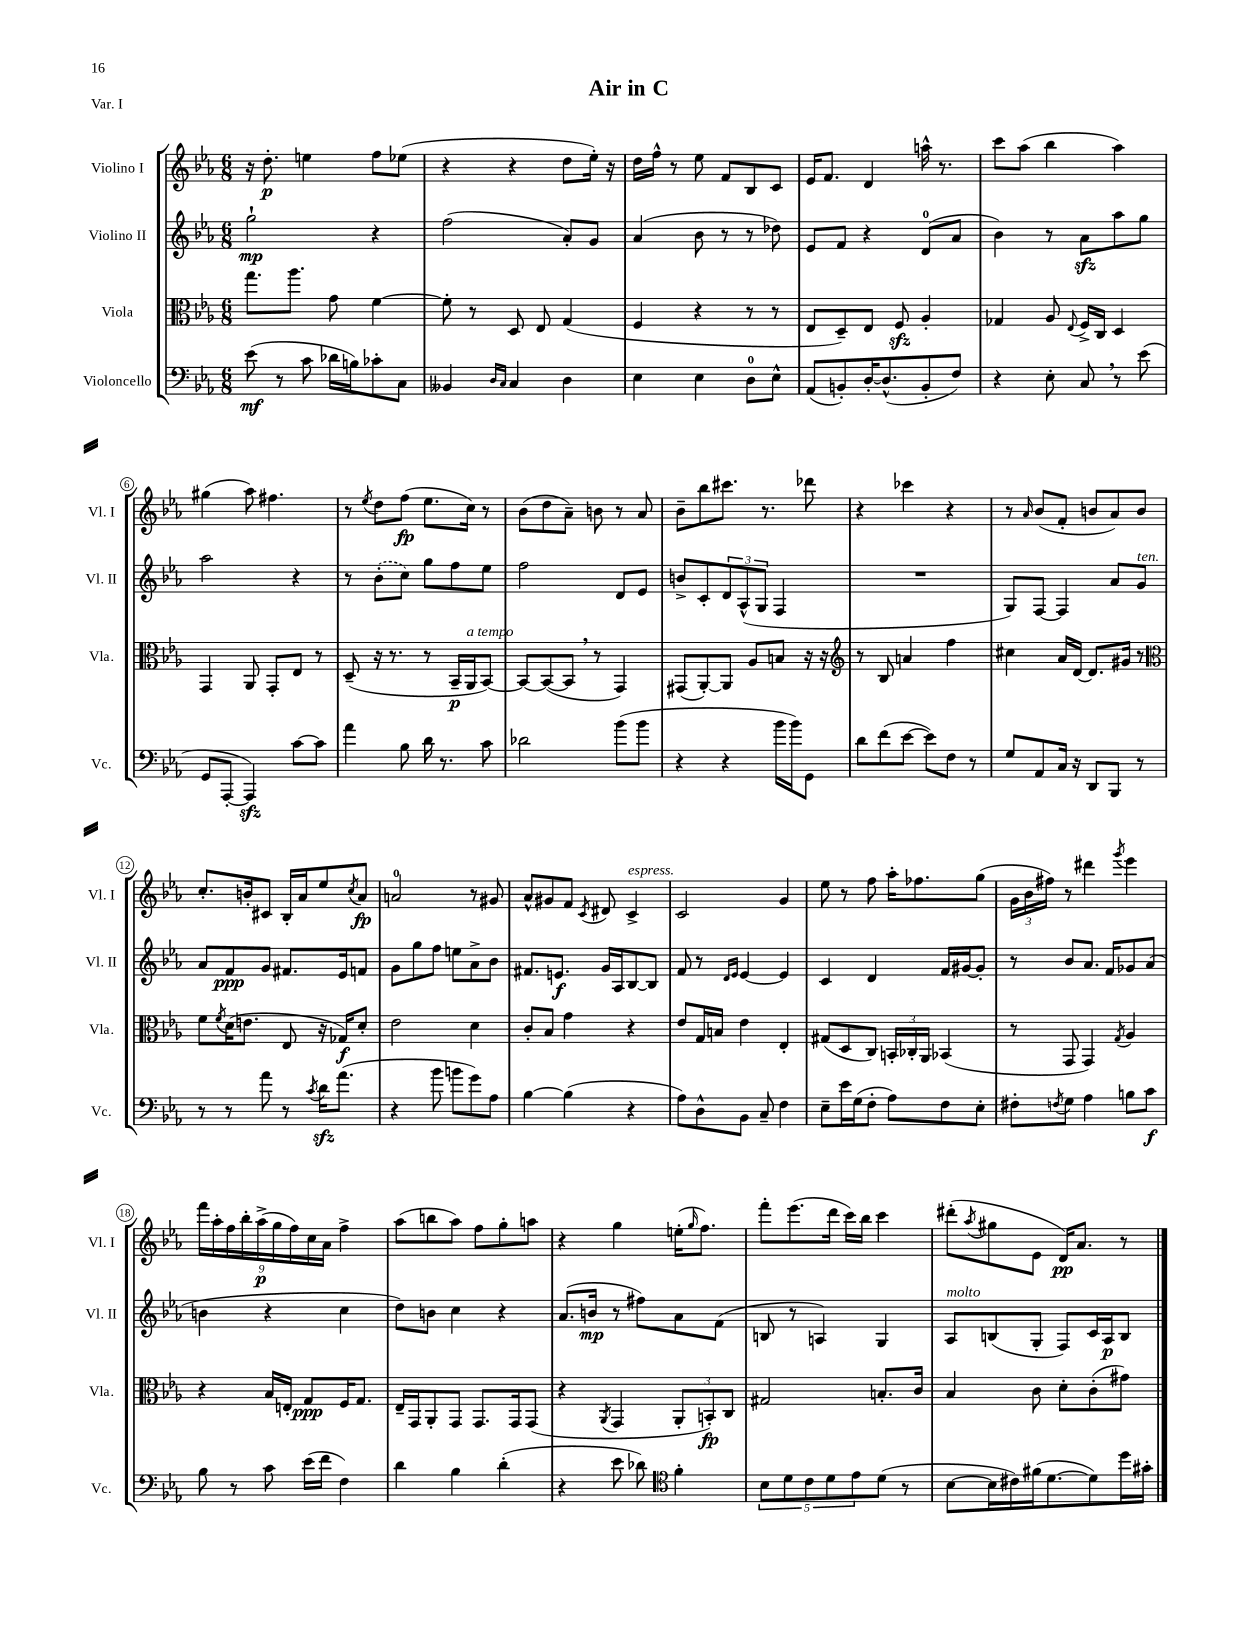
\header { title = "Air in C" piece = "Var. I" }
<<
\new StaffGroup <<
\new Staff = "s0" \with { instrumentName = "Violino I" shortInstrumentName = "Vl. I" } {
    \clef treble \key ees \major \numericTimeSignature \time 6/8
    r16 d''8.-.\p e''4 f''8 ees''8( |
    r4 r4 d''8 ees''16-.) r16 |
    d''16 f''16-^ r8 ees''8 f'8 bes8 c'8 |
    ees'16 f'8. d'4 a''16-^ r8. |
    c'''8 aes''8( bes''4 aes''4) |
    gis''4( aes''8) fis''4. |
    r8 \acciaccatura { ees''8 } d''8 f''8\fp( ees''8. c''16) r8 |
    bes'8( d''8 aes'8--) b'8 r8 aes'8 |
    bes'8-- bes''8 cis'''8. r8. des'''8 |
    r4 ces'''4 r4 |
    r8 \grace { aes'16 } bes'8( f'8-. b'8 aes'8) b'8 |
    c''8.-. b'16-. cis'8 bes16-. aes'16 ees''8 \acciaccatura { c''8 } aes'8\fp |
    a'2-0 r8 gis'8 |
    aes'8-^ gis'8 f'8 \acciaccatura { c'8 } dis'8 c'4->^\markup { \italic "espress." } |
    c'2 g'4 |
    ees''8 r8 f''8 aes''16-. fes''8. g''8( |
    \tuplet 3/2 { g'16 bes'16 fis''16) } r8 dis'''4 \acciaccatura { g'''8 } ees'''4 |
    \tuplet 9/8 { f'''16 aes''16-. f''16 bes''16-. aes''16->\p( g''16 f''16) c''16 aes'16 } f''4-> |
    aes''8( b''8 aes''8) f''8 g''8-. a''8 |
    r4 g''4 e''16-.( \grace { g''16 } f''8.) |
    f'''8-. ees'''8.( d'''16 c'''16) bes''16 c'''4 |
    dis'''8-.( \acciaccatura { aes''8 } gis''8 ees'8 d'16\pp) aes'8. r8 \bar "|." |
}
\new Staff = "s1" \with { instrumentName = "Violino II" shortInstrumentName = "Vl. II" } {
    \clef treble \key ees \major \numericTimeSignature \time 6/8
    g''2-!\mp r4 |
    f''2( aes'8-.) g'8 |
    aes'4( bes'8 r8 r8 des''8) |
    ees'8 f'8 r4 d'8-0( aes'8 |
    bes'4) r8 aes'8\sfz aes''8 g''8 |
    aes''2 r4 |
    r8 \once \slurDashed bes'8-.( c''8) g''8 f''8 ees''8 |
    f''2 d'8 ees'8 |
    b'8-> c'8-. \tuplet 3/2 { d'8 aes8-^( g8 } f4 |
    R2. |
    g8) f8~ f4 aes'8 g'8^\markup { \italic "ten." } |
    aes'8 f'8\ppp g'8 fis'8. ees'16 f'8 |
    g'8 g''8 f''8 e''8 aes'8-> bes'8 |
    fis'8. e'8.\f g'16 aes16 bes8~ bes8 |
    f'8 r8 \grace { d'16 ees'16 } ees'4~ ees'4 |
    c'4 d'4 f'16 gis'16~ gis'8-. |
    r8 bes'8 aes'8. f'16 ges'8 aes'8( |
    b'4 r4 c''4 |
    d''8) b'8 c''4 r4 |
    aes'8.( b'16\mp r8 fis''8) aes'8 f'8( |
    b8 r8 a4) g4 |
    aes8^\markup { \italic "molto" } b8( g8-. f8) c'16 aes16\p b8 \bar "|." |
}
\new Staff = "s2" \with { instrumentName = "Viola" shortInstrumentName = "Vla." } {
    \clef alto \key ees \major \numericTimeSignature \time 6/8
    g''8. aes''8. g'8 f'4~ |
    f'8-. r8 d8 ees8 g4( |
    f4 r4 r8 r8 |
    ees8 d8--) ees8 f8\sfz aes4-. |
    ges4 aes8 \appoggiatura { ees8 } f16-> c16 d4 |
    g,4 aes,8 g,8-. ees8 r8 |
    d8--( r16 r8. r8 bes,16--\p aes,16^\markup { \italic "a tempo" } bes,8~) |
    bes,8~ bes,8~( bes,8 \breathe r8 g,4) |
    gis,8( aes,8~-.) aes,8 aes8 b8 r16 r16 |
    \clef treble r8 bes8 a'4 f''4 |
    cis''4 aes'16 d'16~ d'8. gis'16 r8 |
    \clef alto f'8 \acciaccatura { f'8 } d'16( e'8. ees8 r16 ges16\f) d'8-. |
    ees'2 d'4 |
    c'8-. bes8 g'4 r4 |
    ees'8 g16 b16 ees'4 ees4-. |
    gis8( d8 c8) \tuplet 3/2 { b,16-. ces16-. aes,16 } bes,4( |
    r8 g,8 g,4) \acciaccatura { g8 } aes4 |
    r4 bes16 e16-. g8\ppp f16 g8. |
    ees16-- g,16 aes,8-. g,8 g,8. g,16 g,8( |
    r4 \acciaccatura { aes,8 } g,4 \tuplet 3/2 { aes,8-. b,8-.\fp) c8 } |
    gis2 b8.-. c'16 |
    bes4 c'8 d'8-. c'8-.( gis'8) \bar "|." |
}
\new Staff = "s3" \with { instrumentName = "Violoncello" shortInstrumentName = "Vc." } {
    \clef bass \key ees \major \numericTimeSignature \time 6/8
    ees'8\mf( r8 c'8 des'16 b16) ces'8-. c8 |
    beses,4 \grace { d16 c16 } c4 d4 |
    ees4 ees4 d8-0 ees8-^ |
    aes,8( b,8-.) d16~-. d8.-^( b,8-. f8) |
    r4 ees8-. c8 \breathe r8 ees'8( |
    g,8 aes,,8~-. aes,,4\sfz) c'8~ c'8 |
    aes'4 bes8 d'16 r8. c'8 |
    des'2 bes'8( bes'8 |
    r4 r4 bes'16 bes'16) g,8 |
    d'8 f'8( ees'8~ ees'8) f8 r8 |
    g8 aes,8 c16 r16 d,8 bes,,8 r8 |
    r8 r8 aes'8 r8 \acciaccatura { c'8 } d'16\sfz aes'8.( |
    r4 bes'8 b'8 g'8) aes8 |
    bes4~ bes4( r4 |
    aes8) d8-^ bes,8 c8-- f4 |
    ees8-- ees'16 g16( f8-. aes8) f8 ees8-. |
    fis8-. \acciaccatura { f8 } g8 aes4 b8 c'8\f |
    bes8 r8 c'8 ees'16( f'16 f4) |
    d'4 bes4 d'4-.( |
    r4 ees'8 des'8) \clef tenor f'4-. |
    \tuplet 5/4 { bes8 d'8 c'8 d'8 ees'8 } d'8( r8 |
    bes8~ bes16 cis'16) fis'16( d'8.~ d'8) d''16 gis'16-. \bar "|." |
}
>>
>>
\layout { \context { \Score \override BarNumber.stencil = #(make-stencil-circler 0.1 0.3 ly:text-interface::print) } }
